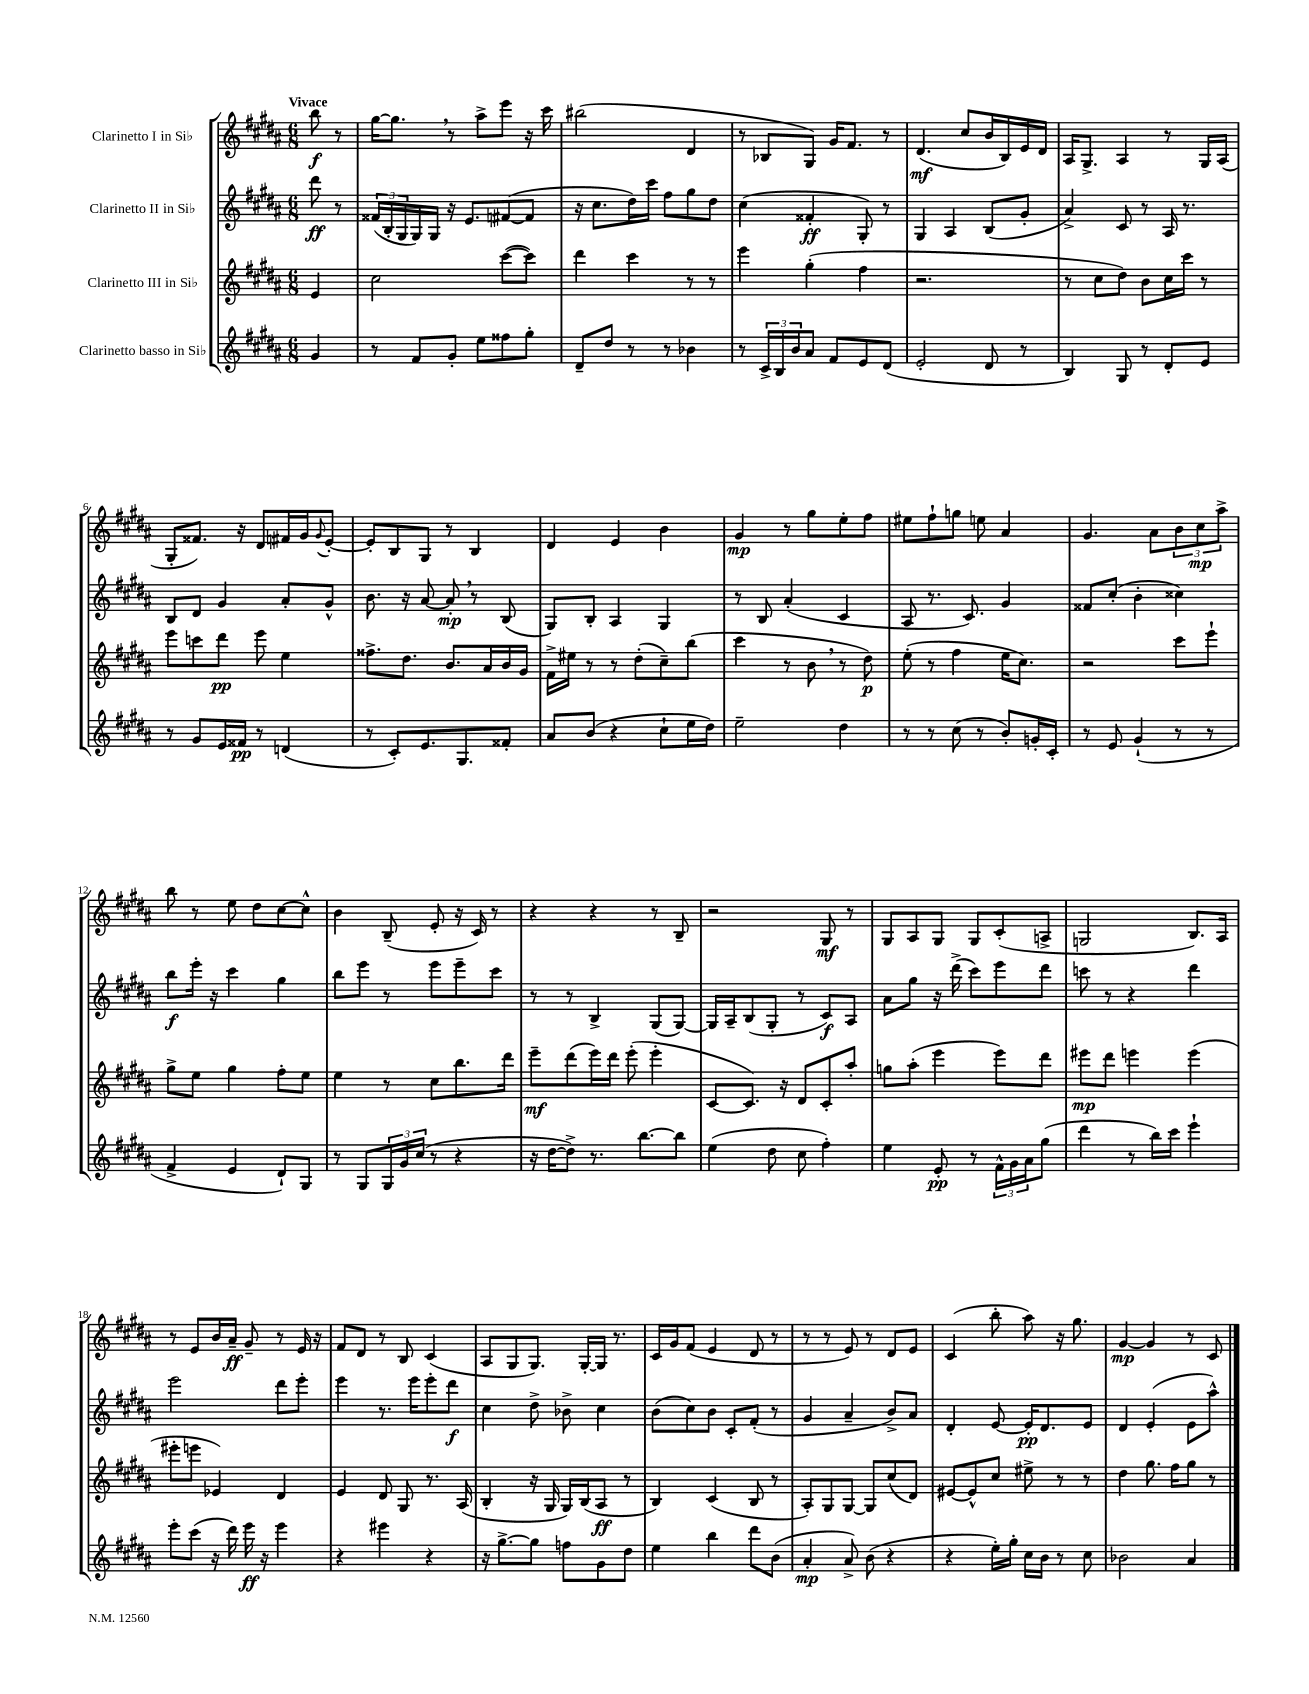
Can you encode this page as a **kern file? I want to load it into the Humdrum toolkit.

**kern	**dynam	**kern	**dynam	**kern	**dynam	**kern	**dynam
*part4	*part4	*part3	*part3	*part2	*part2	*part1	*part1
*staff4	*staff4	*staff3	*staff3	*staff2	*staff2	*staff1	*staff1
*I"Clarinetto basso in Si♭	*	*I"Clarinetto III in Si♭	*	*I"Clarinetto II in Si♭	*	*I"Clarinetto I in Si♭	*
*clefG2	*	*clefG2	*	*clefG2	*	*clefG2	*
*k[f#c#g#d#a#]	*	*k[f#c#g#d#a#]	*	*k[f#c#g#d#a#]	*	*k[f#c#g#d#a#]	*
*M6/8	*	*M6/8	*	*M6/8	*	*M6/8	*
=	=	=	=	=	=	=	=
!	!	!	!	!	!	!LO:TX:a:B:t=Vivace	!
4g#/	.	4e/	.	8ddd#\	ff	8bb\	f
.	.	.	.	8r	.	8r	.
=1	=1	=1	=1	=1	=1	=1	=1
8r	.	2cc#\	.	(24f##X/LL	.	[16gg#\KL	.
.	.	.	.	24B'/	.	.	.
.	.	.	.	.	.	8.gg#,\J]	.
.	.	.	.	24G#/	.	.	.
8f#/L	.	.	.	16G#/)	.	.	.
.	.	.	.	16G#/JJ	.	.	.
8g#'/J	.	.	.	16r	.	8r	.
.	.	.	.	8.e/L	.	.	.
8ee\L	.	.	.	.	.	8aa#^\L	.
8ff##X\	.	([8ccc#\L	.	([8f#X/	.	8eee\J	.
8gg#'\J	.	8ccc#\J])	.	8f#/J]	.	16r	.
.	.	.	.	.	.	16ccc#\	.
=2	=2	=2	=2	=2	=2	=2	=2
8d#~/L	.	4ddd#\	.	16r	.	(2bb#X\	.
.	.	.	.	8.cc#\L	.	.	.
8dd#/J	.	.	.	.	.	.	.
8r	.	4ccc#\	.	16dd#\L)	.	.	.
.	.	.	.	16ccc#\JJ	.	.	.
8r	.	.	.	8ff#\L	.	.	.
4b-X\	.	8r	.	8gg#\	.	4d#/	.
.	.	8r	.	8dd#\J	.	.	.
=3	=3	=3	=3	=3	=3	=3	=3
8r	.	4eee\	.	(4cc#\	.	8r	.
24c#^/LL	.	.	.	.	.	8B-X/L	.
24B/	.	.	.	.	.	.	.
24b/J	.	.	.	.	.	.	.
8a#/J	.	(4gg#'\	.	4f##X'/	ff	8G#/J)	.
8f#/L	.	.	.	.	.	16g#/KL	.
.	.	.	.	.	.	8.f#/J	.
8e/	.	4ff#\	.	8G#'/)	.	.	.
(8d#/J	.	.	.	8r	.	8r	.
=4	=4	=4	=4	=4	=4	=4	=4
2e'/	.	2.r	.	4G#/	.	(4.d#/	mf
.	.	.	.	4A#/	.	.	.
.	.	.	.	.	.	8cc#/L	.
8d#/	.	.	.	(8B/L	.	16b/L	.
.	.	.	.	.	.	16B/)	.
8r	.	.	.	8g#'/J	.	16e/	.
.	.	.	.	.	.	16d#/JJ	.
=5	=5	=5	=5	=5	=5	=5	=5
4B/)	.	8r	.	4a#^/)	.	16A#/KL	.
.	.	.	.	.	.	8.G#^/J	.
.	.	8cc#\L	.	.	.	.	.
8G#/	.	8dd#\J)	.	8c#/	.	4A#/	.
8r	.	8b\L	.	8r	.	.	.
8d#'/L	.	16cc#\L	.	16A#/	.	8r	.
.	.	16ccc#\JJ	.	8.r	.	.	.
8e/J	.	8r	.	.	.	16G#/LL	.
.	.	.	.	.	.	(16A#/JJ	.
!!LO:LB:g=z
=6	=6	=6	=6	=6	=6	=6	=6
8r	.	8eee\L	.	8B/L	.	8G#'/L	.
8g#/L	.	8cccn\	.	8d#/J	.	8.f##X/J)	.
16e/L	.	8ddd#\J	pp	4g#/	.	.	.
16f##X/JJ	pp	.	.	.	.	16r	.
8r	.	8eee\	.	.	.	8d#/L	.
(4dn/	.	4ee\	.	8a#'/L	.	16f#X/L	.
.	.	.	.	.	.	16g#/J	.
.	.	.	.	.	.	8qqg#/	.
.	.	.	.	8g#^^/J	.	[8e'/J	.
=7	=7	=7	=7	=7	=7	=7	=7
8r	.	8.ff##X^\L	.	8.b\	.	8e'/L]	.
8c#'/L)	.	.	.	.	.	8B/	.
.	.	8.dd#\J	.	16r	.	.	.
8.e/	.	.	.	[8a#/	.	8G#/J	.
.	.	8.b/L	.	8a#',/]	mp	8r	.
8.G#/	.	.	.	.	.	.	.
.	.	.	.	8r	.	4B/	.
.	.	16a#/L	.	.	.	.	.
8f##X'/J	.	16b/	.	(8B/	.	.	.
.	.	16g#/JJ	.	.	.	.	.
=8	=8	=8	=8	=8	=8	=8	=8
8a#/L	.	16f#^\LL	.	8G#/L)	.	4d#/	.
.	.	16ee#X\JJ	.	.	.	.	.
(8b/J	.	8r	.	8B'/J	.	.	.
4r	.	8r	.	4A#/	.	4e/	.
.	.	(8dd#'\L	.	.	.	.	.
8cc#`\L	.	8cc#~\)	.	4G#/	.	4b\	.
16ee\L	.	(8bb\J	.	.	.	.	.
16dd#\JJ)	.	.	.	.	.	.	.
=9	=9	=9	=9	=9	=9	=9	=9
2ee~\	.	4ccc#\	.	8r	.	4g#/	mp
.	.	.	.	8B/	.	.	.
.	.	8r	.	(4a#'/	.	8r	.
.	.	8b,\	.	.	.	8gg#\L	.
4dd#\	.	8r	.	4c#/	.	8ee'\	.
.	.	8dd#\)	p	.	.	8ff#\J	.
=10	=10	=10	=10	=10	=10	=10	=10
8r	.	(8ee'\	.	8A#/	.	8ee#X\L	.
8r	.	8r	.	8.r	.	8ff#`\	.
(8cc#\	.	4ff#\	.	.	.	8ggn\J	.
.	.	.	.	8.c#/)	.	.	.
8r	.	.	.	.	.	8een\	.
8b'/L)	.	16ee\KL	.	4g#/	.	4a#/	.
.	.	8.cc#\J)	.	.	.	.	.
16gn'/L	.	.	.	.	.	.	.
16c#'/JJ	.	.	.	.	.	.	.
=11	=11	=11	=11	=11	=11	=11	=11
8r	.	2r	.	8f##X/L	.	4.g#/	.
8e/	.	.	.	(8cc#'/J	.	.	.
(4g#`/	.	.	.	4b'\	.	.	.
.	.	.	.	.	.	8a#\L	.
8r	.	8ccc#\L	.	4cc##X\)	.	12b\	.
.	.	.	.	.	.	12cc#\	mp
8r	.	8eee`\J	.	.	.	.	.
.	.	.	.	.	.	12aa#^\J	.
!!LO:LB:g=z
=12	=12	=12	=12	=12	=12	=12	=12
4f#^/	.	8gg#^\L	.	8bb\L	f	8bb\	.
.	.	8ee\J	.	16eee'\Jk	.	8r	.
.	.	.	.	16r	.	.	.
4e/	.	4gg#\	.	4ccc#\	.	8ee\	.
.	.	.	.	.	.	8dd#\L	.
8d#`/L)	.	8ff#'\L	.	4gg#\	.	[8cc#\	.
8G#/J	.	8ee\J	.	.	.	8cc#^^\J]	.
=13	=13	=13	=13	=13	=13	=13	=13
8r	.	4ee\	.	8bb\L	.	4b\	.
8G#/L	.	.	.	8eee\J	.	.	.
24G#/L	.	8r	.	8r	.	(8B~/	.
24g#/	.	.	.	.	.	.	.
(24cc#/JJ	.	.	.	.	.	.	.
8r	.	8cc#\L	.	8eee\L	.	8e'/	.
4r	.	8.bb\	.	8eee~\	.	16r	.
.	.	.	.	.	.	16c#/)	.
.	.	.	.	8ccc#\J	.	8r	.
.	.	16ddd#\Jk	.	.	.	.	.
=14	=14	=14	=14	=14	=14	=14	=14
16r	.	8eee~\L	mf	8r	.	4r	.
[16dd#\KL	.	.	.	.	.	.	.
8dd#^\J])	.	(8ddd#\	.	8r	.	.	.
8.r	.	16eee\L)	.	4B^/	.	4r	.
.	.	16ddd#\JJ	.	.	.	.	.
.	.	(8eee'\	.	.	.	.	.
[8.bb\L	.	.	.	.	.	.	.
.	.	4eee'\	.	(8G#/L	.	8r	.
8bb\J]	.	.	.	[8G#/J)	.	8B~/	.
=15	=15	=15	=15	=15	=15	=15	=15
(4ee\	.	[8c#/L	.	16G#/LL]	.	2r	.
.	.	.	.	16A#~/J	.	.	.
.	.	8.c#/J])	.	(8B/	.	.	.
8dd#\	.	.	.	8G#'/J	.	.	.
.	.	16r	.	.	.	.	.
8cc#\	.	8d#/L	.	8r	.	.	.
4ff#'\)	.	8c#'/	.	8c#/L)	f	8G#/	mf
.	.	8aa#'/J	.	8A#/J	.	8r	.
=16	=16	=16	=16	=16	=16	=16	=16
4ee\	.	8ggn\L	.	8a#\L	.	8G#/L	.
.	.	(8aa#'\J	.	8gg#\J	.	8A#/	.
8e'/	pp	4eee\	.	16r	.	8G#/J	.
.	.	.	.	(16ddd#^\	.	.	.
8r	.	.	.	8ccc#\L)	.	8G#/L	.
24f#^^\LL	.	8eee\L)	.	8eee\	.	(8c#'/	.
24g#\	.	.	.	.	.	.	.
24a#\J	.	.	.	.	.	.	.
(8gg#\J	.	8ddd#\J	.	8ddd#\J	.	8An^/J	.
=17	=17	=17	=17	=17	=17	=17	=17
4ddd#\	.	8eee#X\L	mp	8cccn\	.	2Gn/	.
.	.	8ddd#\J	.	8r	.	.	.
8r	.	4eeen\	.	4r	.	.	.
16bb\LL)	.	.	.	.	.	.	.
16ccc#\JJ	.	.	.	.	.	.	.
4eee`\	.	(4eee\	.	4ddd#\	.	8.B/L)	.
.	.	.	.	.	.	16A#/Jk	.
!!LO:LB:g=z
=18	=18	=18	=18	=18	=18	=18	=18
8eee'\L	.	8eee#X'\L	.	2eee\	.	8r	.
(8ccc#\J	.	8eeen\J	.	.	.	8e/L	.
16r	.	4e-X/)	.	.	.	16b/L	.
16ddd#\)	.	.	.	.	.	16a#~/JJ	ff
16eee\	ff	.	.	.	.	8g#~/	.
16r	.	.	.	.	.	.	.
4eee\	.	4d#/	.	8ddd#\L	.	8r	.
.	.	.	.	8eee'\J	.	16e/	.
.	.	.	.	.	.	16r	.
=19	=19	=19	=19	=19	=19	=19	=19
4r	.	4e/	.	4eee\	.	8f#/L	.
.	.	.	.	.	.	8d#/J	.
4eee#X\	.	8d#/	.	8.r	.	8r	.
.	.	8G#/	.	.	.	8B/	.
.	.	.	.	16eee\KL	.	.	.
4r	.	8.r	.	8eee'\	.	(4c#/	.
.	.	.	.	8ddd#\J	f	.	.
.	.	(16A#/	.	.	.	.	.
=20	=20	=20	=20	=20	=20	=20	=20
16r	.	4B'/	.	4cc#\	.	8A#/L	.
[8.gg#^\L	.	.	.	.	.	.	.
.	.	.	.	.	.	8G#/	.
8gg#\J]	.	16r	.	8dd#^\	.	8.G#/J)	.
.	.	16G#/	.	.	.	.	.
8ffn\L	.	16G#/LL)	.	8b-X^\	.	.	.
.	.	(16B/J	.	.	.	[16G#'/LL	.
8g#\	.	8A#/J	ff	4cc#\	.	16G#/JJ]	.
.	.	.	.	.	.	8.r	.
8dd#\J	.	8r	.	.	.	.	.
=21	=21	=21	=21	=21	=21	=21	=21
4ee\	.	4B/)	.	(8b\L	.	16c#/LL	.
.	.	.	.	.	.	16g#/J	.
.	.	.	.	8cc#\)	.	(8f#/J	.
4bb\	.	(4c#/	.	8b\J	.	4e/	.
.	.	.	.	8c#'/L	.	.	.
8ddd#\L	.	8B/	.	(8f#'/J	.	8d#/	.
(8b\J	.	8r	.	8r	.	8r	.
=22	=22	=22	=22	=22	=22	=22	=22
4a#'/	mp	8A#'/L)	.	4g#/	.	8r	.
.	.	8G#/	.	.	.	8r	.
8a#^/)	.	[8G#/J	.	4a#~/	.	8e/)	.
(8b\	.	8G#/L]	.	.	.	8r	.
4r	.	(8cc#/	.	8b^/L)	.	8d#/L	.
.	.	8d#/J)	.	8a#/J	.	8e/J	.
=23	=23	=23	=23	=23	=23	=23	=23
4r	.	[8e#X/L	.	4d#'/	.	(4c#/	.
.	.	8e#^^/]	.	.	.	.	.
16ee'\LL)	.	8cc#/J	.	[8e/	.	8bb'\	.
16gg#'\JJ	.	.	.	.	.	.	.
16cc#\LL	.	8ee#X^\	.	16e'/KL]	pp	8aa#\)	.
16b\JJ	.	.	.	8.d#/	.	.	.
8r	.	8r	.	.	.	16r	.
.	.	.	.	.	.	8.gg#\	.
8cc#\	.	8r	.	8e/J	.	.	.
=24	=24	=24	=24	=24	=24	=24	=24
2b-X\	.	4dd#\	.	4d#/	.	[4g#/	mp
.	.	8.gg#\	.	(4e'/	.	4g#/]	.
.	.	16ff#\KL	.	.	.	.	.
4a#/	.	8gg#\J	.	8e\L	.	8r	.
.	.	8r	.	8aa#^^\J)	.	8c#/	.
==	==	==	==	==	==	==	==
*-	*-	*-	*-	*-	*-	*-	*-
